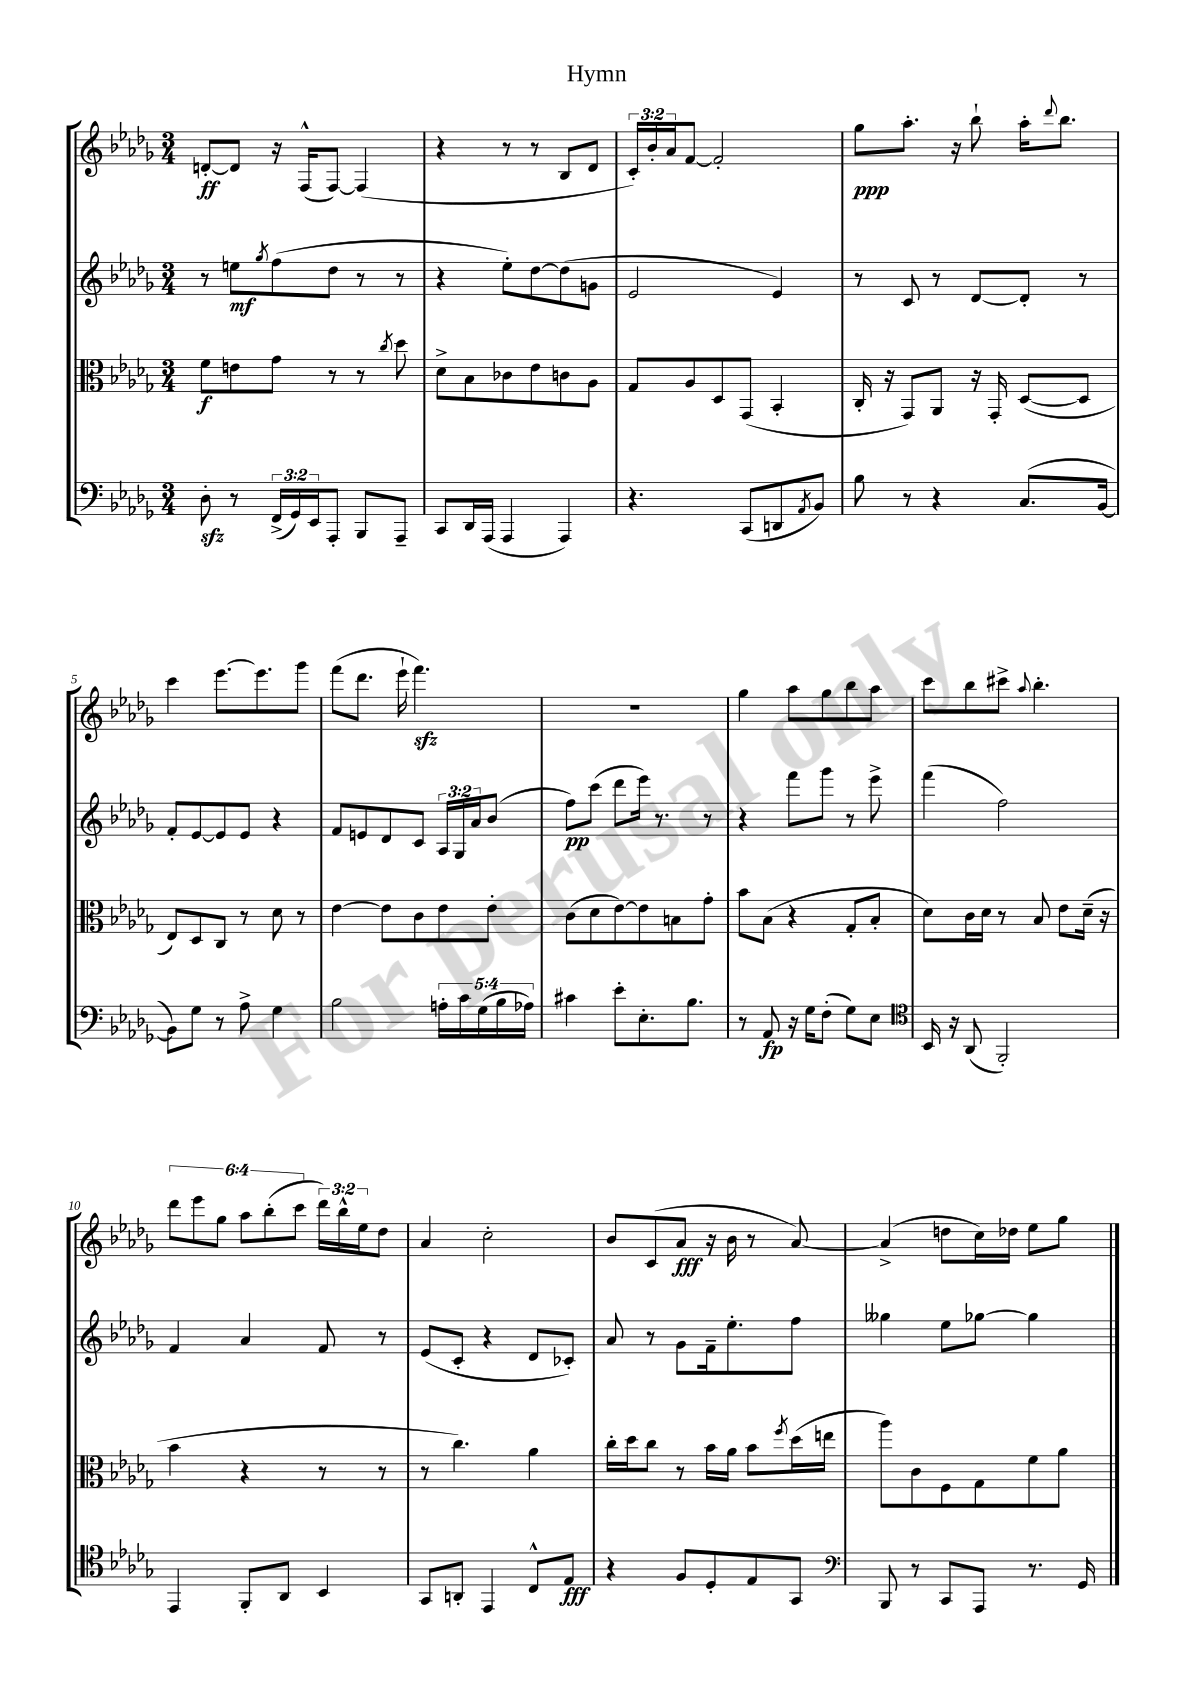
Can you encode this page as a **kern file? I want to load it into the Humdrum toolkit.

**kern	**kern	**kern	**kern
*staff4	*staff3	*staff2	*staff1
*clefF4	*clefC3	*clefG2	*clefG2
*k[b-e-a-d-g-]	*k[b-e-a-d-g-]	*k[b-e-a-d-g-]	*k[b-e-a-d-g-]
*M3/4	*M3/4	*M3/4	*M3/4
8D-'	8f	8r	[8d'
8r	8e	8ee	8d]
.	.	8qgg-	.
(24FF^	8g-	(8ff	16r
24GG-)	.	.	.
.	.	.	(16F^^
24EE-	.	.	.
8AAA-'	8r	8dd-	[8F)
8BBB-	8r	8r	(4F]
.	8qcc	.	.
8AAA-~	8dd-	8r	.
=	=	=	=
8CC	8d-^	4r	4r
16DD-	8B-	.	.
(16AAA-	.	.	.
4AAA-	8c-	8ee-')	8r
.	8e-	[8dd-	8r
4AAA-)	8c	(8dd-]	8B-
.	8A-	8g	8d-
=	=	=	=
4.r	8G-	2e-	24c')
.	.	.	24b-'
.	.	.	24a-
.	8A-	.	[8f
.	8D-	.	2f']
(8CC	(8GG-	.	.
8DD	4BB-'	4e-)	.
8qAA-	.	.	.
8BB-)	.	.	.
=	=	=	=
8B-	16C'	8r	8gg-
.	16r	.	.
8r	8GG-)	8c	8.aa-'
4r	8AA-	8r	.
.	.	.	16r
.	16r	[8d-	8bb-`
.	16GG-'	.	.
(8.C	([8D-	8d-']	16aa-'
.	.	.	8qqddd-
.	.	.	8.bb-
.	8D-]	8r	.
[16BB-	.	.	.
=	=	=	=
8BB-])	8E-)	8f'	4ccc
8G-	8D-	[8e-	.
8r	8C	8e-]	[8.eee-
8A-^	8r	8e-	.
.	.	.	8.eee-]
4G-	8d-	4r	.
.	8r	.	8ggg-
=	=	=	=
2B-	[4e-	8f	(8fff
.	.	8e	8.ddd-
.	8e-]	8d-	.
.	.	.	16eee-`
.	8c	8c	4.fff)
20A'	8e-	24A-	.
.	.	24G-	.
20c	.	.	.
.	.	24a-	.
(20G-	.	.	.
.	8e-'	(8b-	.
20B-	.	.	.
20A-)	.	.	.
=	=	=	=
4c#	(8c	8ff)	2.r
.	8d-	(8ccc	.
8e-'	[8e-)	8ddd-	.
8.E-'	8e-]	16eee-)	.
.	.	8.r	.
.	8B	.	.
8.B-	.	.	.
.	8g-'	8r	.
=	=	=	=
8r	8b-	4r	4gg-
8AA-	(8B-	.	.
16r	4r	8fff	8aa-
16G-	.	.	.
(8F'	.	8ggg-	8gg-
8G-)	8G-'	8r	8bb-
8E-	8B-'	8eee-^	8aa-
=	=	=	=
*clefC4	*	*	*
16BB-	8d-)	(4fff	8ccc
16r	.	.	.
(8AA-	16c	.	8bb-
.	16d-	.	.
2FF')	8r	2ff)	8ccc#^
.	.	.	8qqaa-
.	8B-	.	4.bb-'
.	8e-	.	.
.	(16d-~	.	.
.	16r	.	.
=	=	=	=
4EE-	4b-	4f	12ddd-
.	.	.	12eee-
.	.	.	12gg-
8FF'	4r	4a-	12aa-
.	.	.	(12bb-'
8AA-	.	.	.
.	.	.	12ccc
4BB-	8r	8f	24ddd-)
.	.	.	24bb-^^
.	.	.	24ee-
.	8r	8r	8dd-
=	=	=	=
8GG-	8r	(8e-	4a-
8AA'	4.cc)	8c'	.
4EE-	.	4r	2cc'
8C^^	4a-	8d-	.
8E-	.	8c-')	.
=	=	=	=
4r	16cc'	8a-	8b-
.	16dd-	.	.
.	8cc	8r	(8c
8F	8r	8g-	8a-
8D-'	16b-	16f~	16r
.	16a-	8.ee-'	16b-
8E-	8b-	.	8r
.	8qff	.	.
8GG-	(16dd-	8ff	[8a-)
.	16ee	.	.
=	=	=	=
*clefF4	*	*	*
8BBB-	8aa-)	4gg--	(4a-^]
8r	8c	.	.
8CC	8F	8ee-	8dd
8AAA-	8G-	[8gg-	16cc)
.	.	.	16dd-
8.r	8f	4gg-]	8ee-
.	8a-	.	8gg-
16GG-	.	.	.
==	==	==	==
*-	*-	*-	*-
